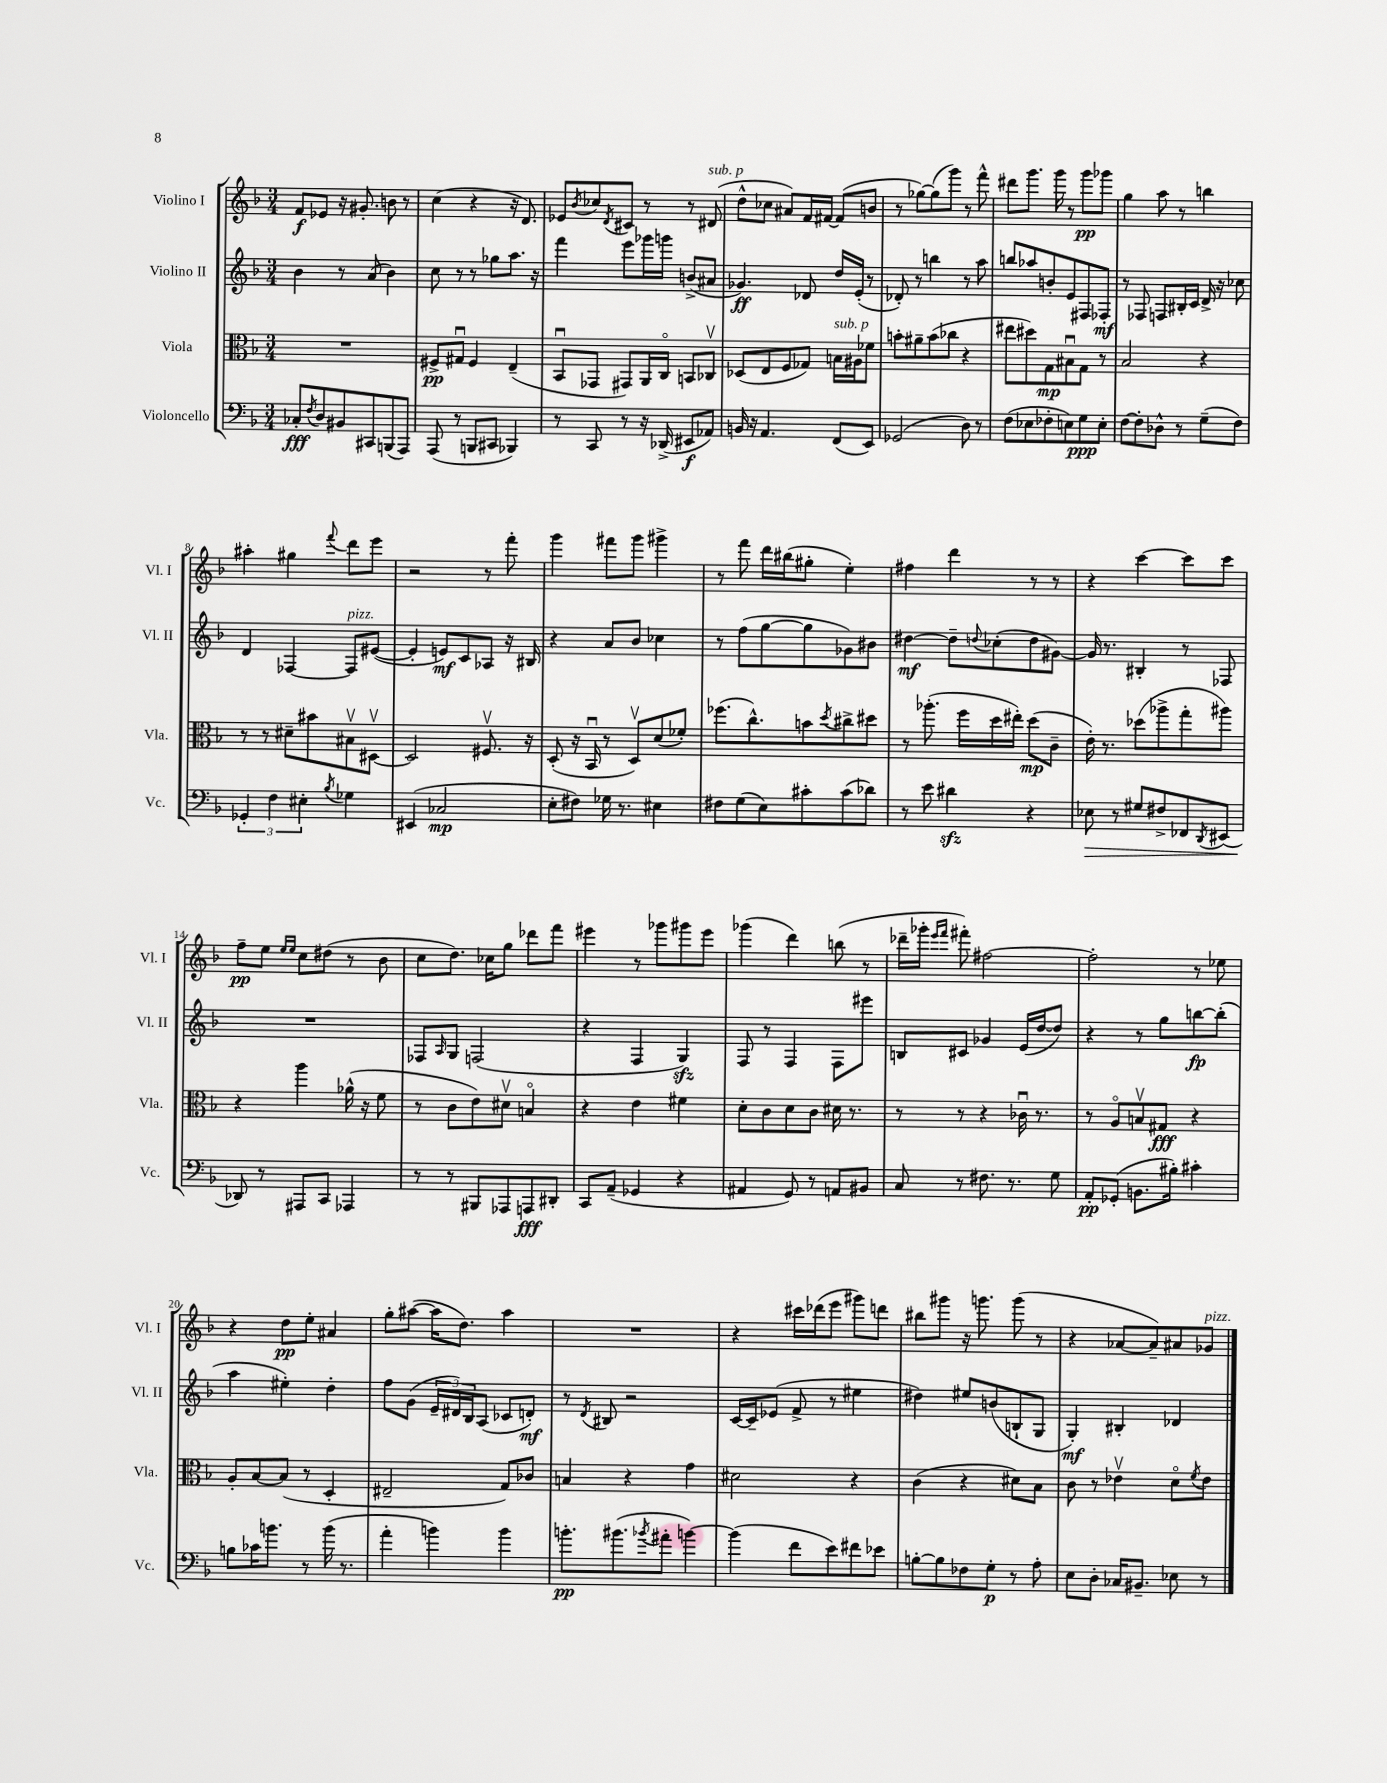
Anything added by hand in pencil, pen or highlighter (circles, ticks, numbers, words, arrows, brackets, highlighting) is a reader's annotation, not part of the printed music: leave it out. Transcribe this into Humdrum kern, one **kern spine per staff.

**kern	**kern	**kern	**kern
*staff4	*staff3	*staff2	*staff1
*clefF4	*clefC3	*clefG2	*clefG2
*k[b-]	*k[b-]	*k[b-]	*k[b-]
*M3/4	*M3/4	*M3/4	*M3/4
8C-'/L	2.r	4b-\	8f/L
8qF/	.	.	.
8D/	.	.	8e-/J
8BB#/	.	8r	16r
.	.	.	8.g#'/
8CC#/	.	(8a/	.
(8BBB/	.	4b-\)	8b\
8AAA/J)	.	.	8r
=	=	=	=
(8AAA/	8F#^/L	8cc\	(4cc\
8r	8G#u/J	8r	.
8BBB/L	4F#/	8r	4r
8CC#/J	.	8gg-\L	.
4BBB-/)	(4E~/	8.aa\J	16r
.	.	.	8.d/)
.	.	16r	.
=	=	=	=
8r	8BB-u/L	4fff\	8e-/L
.	.	.	8qb-/
8CC/	8GG-/J	.	8cc-/
.	.	.	8qd/
8r	8GG#/L)	8eee\L	8c#/J
16r	16AA/L	16ggg-\L	8r
(16DD-^/	16Co/JJ	16ggg\JJ	.
8EE#/L	8BB/L	(8b^/L	8r
8AA-/J)	8C-v/J	8a#/J	(8d#/
=	=	=	=
16BB/	(8D-/L	4.g-/)	8dd^^\L
16r	.	.	.
4.AA/	8E/	.	8cc-\J
.	8F/	.	8a#/L)
.	8G-/J)	8d-/	16f/L
.	.	.	[16f#/JJ
(8FF/L	16B\LL	16dd/LL	(8f#/]L
.	16A#\J	(16e'/JJ	.
8EE/J)	8f-\J	8r	8b/J
=	=	=	=
(2GG-/	8b'\L	8d-'/)	8r
.	8a#~\	8r	[8gg-\L)
.	(8b\	4bb\	(8gg-\]
.	8cc-\J	.	8ggg\J)
8D\)	4r	8r	8r
8r	.	8aa\	8fff^^\
=	=	=	=
(8F\L	8ee#\L	8bb/L	8ddd#\L
8E-\	8dd#\)	8aa-/	8.ggg\J
8F-'\	8G\	8b'/	.
.	.	.	16ggg\
8E\)	8B#u\	8e/	8r
8G\	8G\J	8F#/	8ggg\L
8E'\J	8r	8F-'/J	8ggg-\J
=	=	=	=
[8F\L	2B-/	8r	4gg\
8F'\]	.	8F-/	.
8D-^^\J	.	8F/L	8aa\
8r	.	16B#'/L	8r
.	.	16c/JJ	.
(8G~\L	4r	16d^/	4bb\
.	.	16r	.
8F\J)	.	8cc-\	.
=	=	=	=
6GG-'/	8r	4d/	4aa#'\
.	8r	.	.
6F\	.	.	.
.	8d#~\L	[4F-/	4gg#\
6E#'\	.	.	.
.	8b#\	.	.
8qB-/	.	.	8qqfff/
4G-\	8B#v\	8F-/]L	8ddd\L
.	[8D#v\J	([8e#/J	8eee\J
=	=	=	=
(4EE#/	2D#/]	4e#'/]	2r
2C-/	.	8e/L)	.
.	.	8c/	.
.	8.F#v/	8A-/J	8r
.	.	16r	8fff'\
.	16r	16B#/	.
=	=	=	=
8E'\L	(8D'/	4r	4ggg\
8F#\J)	16r	.	.
.	16BB-u/	.	.
16G-\	8r	8a/L	8fff#\L
8.r	.	.	.
.	8Dv/L)	8b-/J	8ggg\J
4E#\	(8d/	4cc-\	4ggg#^\
.	8f-'/J)	.	.
=	=	=	=
8F#\L	(8.ff-\L	8r	8r
(8G\	.	(8ff\L	8fff\
.	8.cc^^\)	.	.
8E\)	.	[8gg\	16ddd\LL
.	.	.	(16bb#\J
8c#'\	8b\	8gg\]	8gg#'\J
.	8qdd/	.	.
(8c#\	8cc#^\	8g-\)	4ee'\)
8d-\J)	8dd#\J	8b#\J	.
=	=	=	=
8r	8r	[4dd#\	4ff#\
8e\	(8.aa-'\	.	.
4d#\	.	8dd#~\]L	4ddd\
.	16ff\LL	.	.
.	.	8qqdd/	.
.	16dd\	(8cc-'\	.
.	16ee#'\JJ)	.	.
4r	(8dd\L	8dd\	8r
.	8c~\J	[8g#\J)	8r
=	=	=	=
8E-\	16e'\)	16g#/]	4r
.	8.r	8.r	.
8r	.	.	.
8G#/L	(8dd-\L	4B#'/	[4ccc\
8F#^/	8aa-^\	.	.
8FF-/	8gg'\	8r	8ccc\]L
8qDD/	.	.	.
(8EE#/J	8aa#\J)	8F-/	8ccc\J
=	=	=	=
8DD-/)	4r	2.r	8ff~\L
8r	.	.	8ee\J
.	.	.	16qqee/LL
.	.	.	16qqee/JJ
8AAA#/L	4aa\	.	8cc\L
8CC/J	.	.	(8dd#\J
4AAA-/	(16a-^^\	.	8r
.	16r	.	.
.	8f\	.	8b-\
=	=	=	=
8r	8r	8F-/L	8cc\L
.	.	16qqA/	.
8r	8c\L	8G/J	8.dd\J)
8BBB#/L	8e\)	(2F/	.
.	.	.	16cc-\LK
8AAA-/	8d#v\J	.	8gg\J
8AAA/	4Bo/	.	8ddd-\L
8DD#'/J	.	.	8fff\J
=	=	=	=
8CC/L	4r	4r	4eee#\
(8AA~/J	.	.	.
4GG-/	4e\	4F/	8r
.	.	.	8ggg-\L
4r	4f#\	4G/)	8ggg#\
.	.	.	8eee#\J
=	=	=	=
4AA#/	8d'\L	8F/	(4ggg-\
.	8c\	8r	.
8GG/)	8d\	4F/	4ddd\)
8r	8c\J	.	.
8AA/L	16d#\	8F\L	(8bb\
.	8.r	.	.
8BB#/J	.	8eee#\J	8r
=	=	=	=
8C/	8r	8B/L	16ddd-~\LL
.	.	.	16ggg-'\JJ
.	.	.	16qqeee/LL
.	.	.	16qqfff/JJ
8r	8r	8c#/J	8fff#'\)
8.F#\	4r	4g-/	[2ff#\
8.r	.	.	.
.	16c-u\	(16e/LL	.
.	8.r	[16dd/J	.
8G\	.	8dd/]J)	.
=	=	=	=
8AA'/L	8r	4r	2ff#'\]
(8GG-'/J	8Ao/L	.	.
8.BB\L	8Bv/	8r	.
.	8G#/J	8gg\L	.
16B#'\Jk)	.	.	.
4c#'\	4r	[8bb\	8r
.	.	(8bb'\]J	8ee-\
=	=	=	=
8B\L	8A'/L	4aa\	4r
16c-\K	[8B-/	.	.
8.b\J	.	.	.
.	(8B-/]J	4ee#'\)	8dd\L
8r	8r	.	8ee'\J
(16b\	4D'/	4dd'\	4a#/
8.r	.	.	.
=	=	=	=
4a'\	2E#~/	8ff\L	8gg'\L
.	.	(8g\J	([8aa#\J
4b\)	.	24e~/LL	16aa#\]LK
.	.	24d#/)	.
.	.	.	8.dd\J)
.	.	24B-/J	.
.	.	(8A/J	.
4b\	8G/L)	8c-/L	4aa#\
.	8c-/J	8d'/J)	.
=	=	=	=
8.b'\L	4B/	8r	2.r
.	.	8qd/	.
.	.	8B#/	.
(8.b#\	.	.	.
.	4r	2r	.
8qb-/	.	.	.
8a#'\J	.	.	.
[4b\)	4g\	.	.
=	=	=	=
(4b\]	2d#\	[16c/LL	4r
.	.	16c~/]J	.
.	.	(8e-/J	.
8f\L	.	8f^/	16ccc#\LL
.	.	.	(16ddd-\J
8e\)	.	8r	8eee\J
8f#\	4r	4ee#\	8ggg#\L)
8e-\J	.	.	8ddd\J
=	=	=	=
[8B'\L	(4c\	4dd#\)	8bb#\L
8B\]	.	.	8ggg#\J
8F-\	4r	8ee#/L	16r
.	.	.	8.ggg\
8G'\J	.	(8b/	.
8r	8d#\L)	8B`/	(8ggg\
8A'\	8B-\J	8G/J	8r
=	=	=	=
8E\L	8c\	4G'/)	4r
8D'\J	8r	.	.
16C-/LK	4e-v\	4B#'/	[8a-/L
8.BB#~/J	.	.	.
.	.	.	8a-~/])
8E-\	8do\L	4d-/	8a#/
.	8qf/	.	.
8r	8e-\J	.	8g-/J
==	==	==	==
*-	*-	*-	*-
